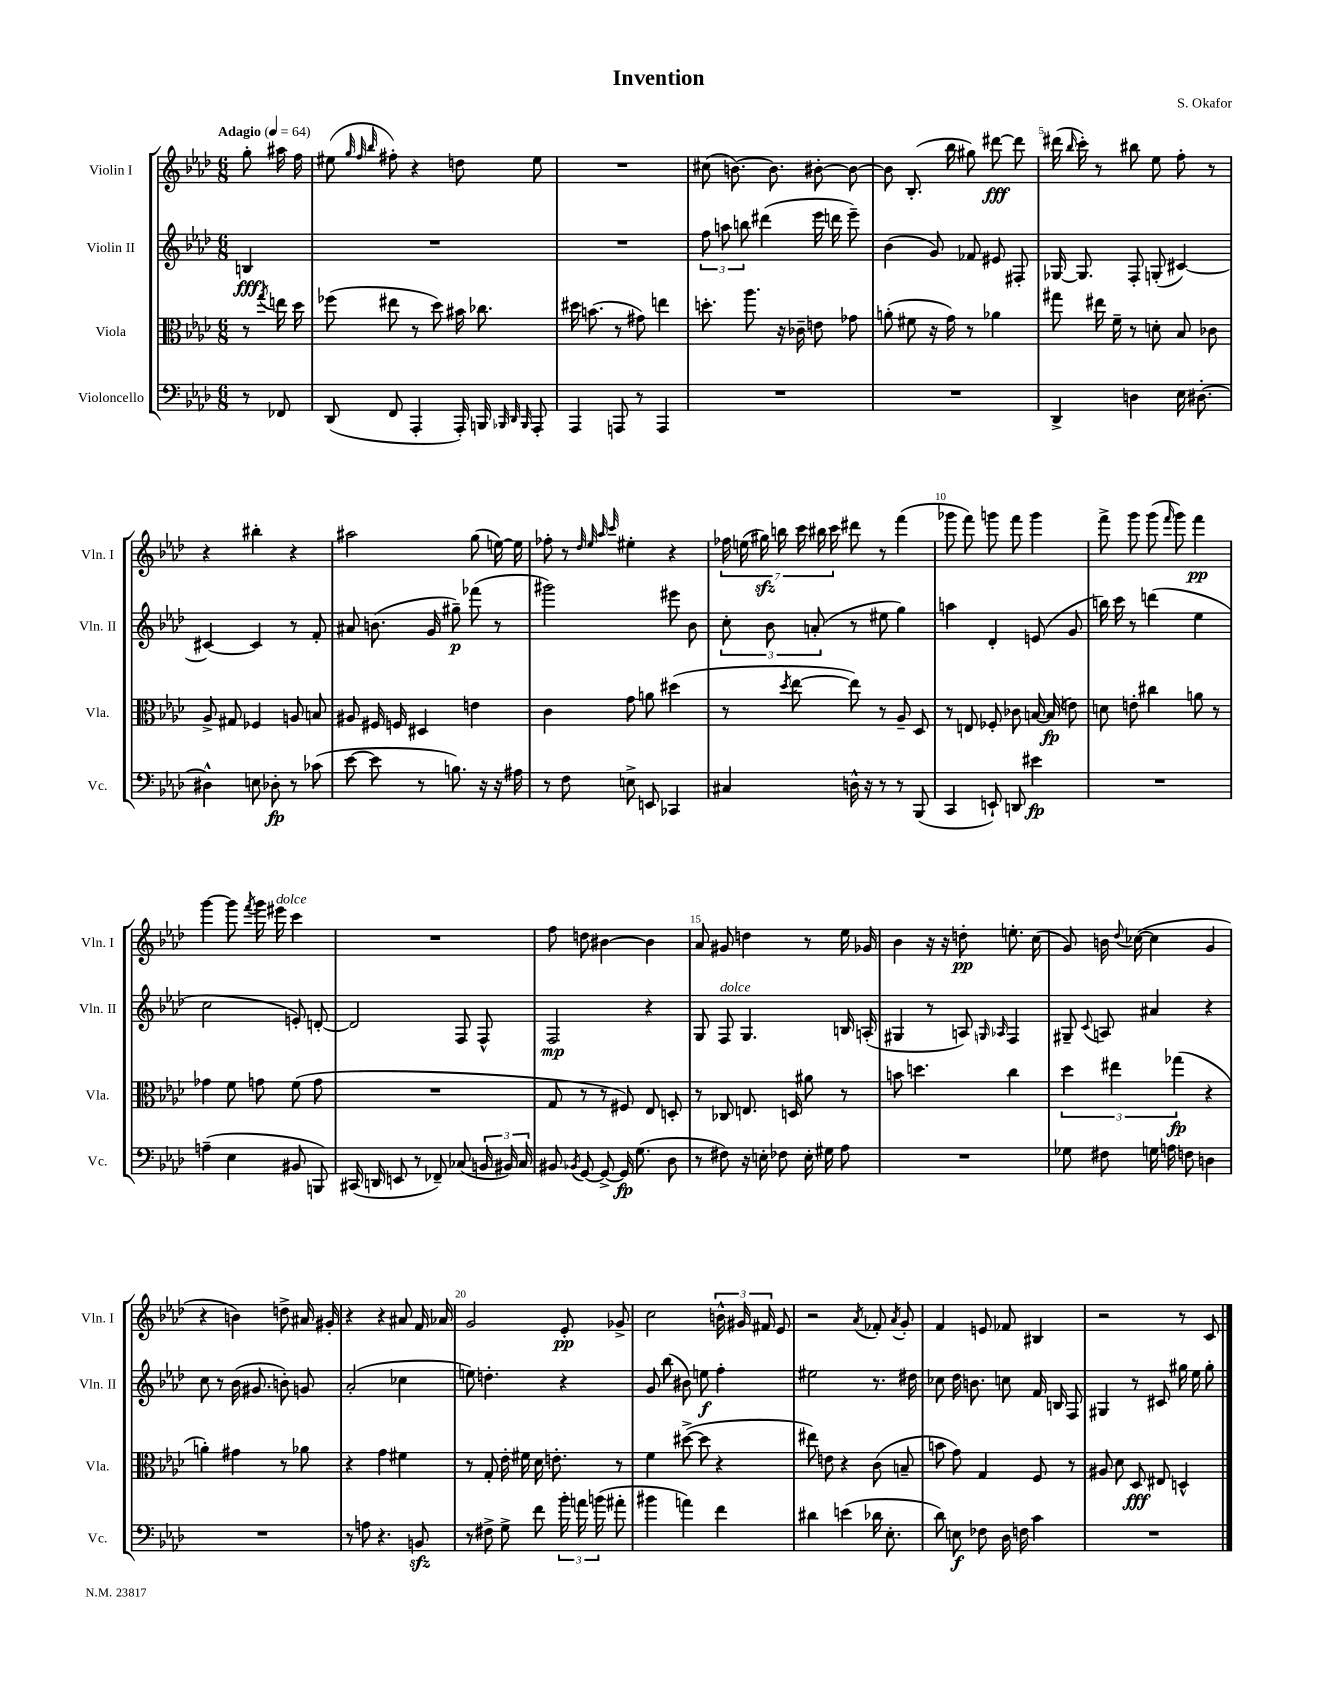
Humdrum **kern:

**kern	**dynam	**kern	**dynam	**kern	**dynam	**kern	**dynam
*part4	*part4	*part3	*part3	*part2	*part2	*part1	*part1
*staff4	*staff4	*staff3	*staff3	*staff2	*staff2	*staff1	*staff1
*I"Violoncello	*	*I"Viola	*	*I"Violin II	*	*I"Violin I	*
*I'Vc.	*	*I'Vla.	*	*I'Vln. II	*	*I'Vln. I	*
*clefF4	*	*clefC3	*	*clefG2	*	*clefG2	*
*k[b-e-a-d-]	*	*k[b-e-a-d-]	*	*k[b-e-a-d-]	*	*k[b-e-a-d-]	*
*M6/8	*	*M6/8	*	*M6/8	*	*M6/8	*
*MM64	*	*MM64	*	*MM64	*	*MM64	*
=	=	=	=	=	=	=	=
!	!	!	!	!	!	!LO:TX:a:B:t=Adagio	!
8r	.	8r	.	4Bn/	fff	8gg'\	.
.	.	8qgg/	.	.	.	.	.
8FF-X/	.	16een\	.	.	.	16aa#X\	.
.	.	16dd-\	.	.	.	16ff\	.
=1	=1	=1	=1	=1	=1	=1	=1
(8DD-/	.	(8ff-X\	.	2.r	.	(8ee#X\	.
.	.	.	.	.	.	32qqgg/	.
.	.	.	.	.	.	32qqff/	.
.	.	.	.	.	.	32qqbb-/	.
8FF/	.	8ee#X\	.	.	.	8ff#X'\)	.
4AAA-'/	.	8r	.	.	.	4r	.
.	.	8dd-\)	.	.	.	.	.
16AAA-'/)	.	16b#X\	.	.	.	8ddn\	.
16BBBn/	.	8.cc-X\	.	.	.	.	.
32qqBBB-X/	.	.	.	.	.	.	.
32qqDD-/	.	.	.	.	.	.	.
32qqBBB-/	.	.	.	.	.	.	.
8AAA-'/	.	.	.	.	.	8ee#\	.
=2	=2	=2	=2	=2	=2	=2	=2
4AAA-/	.	16dd#X\	.	2.r	.	2.r	.
.	.	(8.bn\	.	.	.	.	.
8AAAn/	.	8r	.	.	.	.	.
8r	.	8g#X\)	.	.	.	.	.
4AAA/	.	4een\	.	.	.	.	.
=3	=3	=3	=3	=3	=3	=3	=3
2.r	.	8.ddn'\	.	12ff\	.	(8cc#X\	.
.	.	.	.	12aan\	.	.	.
.	.	.	.	.	.	[8.bn\)	.
.	.	.	.	12bbn\	.	.	.
.	.	8.aa-\	.	.	.	.	.
.	.	.	.	(4ddd#X\	.	.	.
.	.	.	.	.	.	8.b\]	.
.	.	16r	.	.	.	.	.
.	.	16c-X~\	.	.	.	.	.
.	.	8en\	.	16eee-\	.	[8b#X'\	.
.	.	.	.	16dddn\	.	.	.
.	.	8g-X\	.	8eee-~\)	.	8b#\_	.
=4	=4	=4	=4	=4	=4	=4	=4
2.r	.	(8an'\	.	(4b-\	.	8b#\]	.
.	.	8f#X\	.	.	.	(8.B-'/	.
.	.	16r	.	8g/)	.	.	.
.	.	16g\)	.	.	.	16bb-\	.
.	.	8r	.	8f-X/	.	8gg#X\)	.
.	.	4a-X\	.	8e#X/	.	[8ddd#X\	fff
.	.	.	.	8F#X'/	.	8ddd#\]	.
=5	=5	=5	=5	=5	=5	=5	=5
4DD-^/	.	8gg#X\	.	[16G-X/	.	(16ddd#X\	.
.	.	.	.	.	.	16qqbb-/	.
.	.	.	.	8.G-/]	.	16ccc'\)	.
.	.	16ee#X\	.	.	.	8r	.
.	.	16f~\	.	.	.	.	.
4Dn\	.	8r	.	8F'/	.	8bb#X\	.
.	.	8dn'\	.	(8Gn'/	.	8ee-\	.
16E-\	.	8B-/	.	[4c#X/)	.	8ff'\	.
[8.D#X'\	.	.	.	.	.	.	.
.	.	8c-X\	.	.	.	8r	.
!!LO:LB:g=z
=6	=6	=6	=6	=6	=6	=6	=6
4D#X^^\]	.	8A-^/	.	4c#X/_	.	4r	.
.	.	8G#X/	.	.	.	.	.
8En\	.	4F-X/	.	4c#/]	.	4bb#X'\	.
8D-X'\	fp	.	.	.	.	.	.
8r	.	8An/	.	8r	.	4r	.
(8c-X\	.	8Bn/	.	8f'/	.	.	.
=7	=7	=7	=7	=7	=7	=7	=7
[8e-\	.	8A#X/	.	8a#X/	.	2aa#X\	.
8e-\]	.	16F#X/	.	(8.bn\	.	.	.
.	.	16Fn/	.	.	.	.	.
8r	.	4D#X/	.	.	.	.	.
.	.	.	.	16g/	.	.	.
8.Bn\)	.	.	.	8gg#X~\)	p	.	.
.	.	4en\	.	(8fff-X\	.	(8gg\	.
16r	.	.	.	.	.	.	.
16r	.	.	.	8r	.	[16een\)	.
16A#X\	.	.	.	.	.	16ee\]	.
=8	=8	=8	=8	=8	=8	=8	=8
8r	.	4c\	.	2ggg#X\)	.	8ff-X'\	.
8F\	.	.	.	.	.	8r	.
.	.	.	.	.	.	32qqdd-/	.
.	.	.	.	.	.	32qqee-/	.
.	.	.	.	.	.	32qqaa-/	.
.	.	.	.	.	.	32qqccc/	.
8En^\	.	8g\	.	.	.	4ee#X'\	.
8EEn/	.	8an\	.	.	.	.	.
4CC-X/	.	(4dd#X\	.	8eee#X\	.	4r	.
.	.	.	.	8b-\	.	.	.
=9	=9	=9	=9	=9	=9	=9	=9
4C#X/	.	8r	.	12cc'\	.	28ff-X\	.
.	.	.	.	.	.	(28een\	.
.	.	.	.	.	.	28gg#Xzz\)	.
.	.	.	.	12b-\	.	.	.
.	.	.	.	.	.	28bbn\	.
.	.	8qdd-/	.	.	.	.	.
.	.	[8ee-\	.	.	.	.	.
.	.	.	.	.	.	28ccc\	.
.	.	.	.	(12an'/	.	.	.
.	.	.	.	.	.	28bb#X\	.
.	.	.	.	.	.	28ccc\	.
16Dn^^\	.	8ee-\])	.	8r	.	8ddd#X\	.
16r	.	.	.	.	.	.	.
8r	.	8r	.	8ee#X\	.	8r	.
8r	.	8A-~/	.	4gg\)	.	(4fff\	.
(8BBB-/	.	8D-/	.	.	.	.	.
=10	=10	=10	=10	=10	=10	=10	=10
4CC/	.	8r	.	4aan\	.	8ggg-X\	.
.	.	8En/	.	.	.	8fff\)	.
8EEn`/)	.	8F-X'/	.	4d-'/	.	8gggn\	.
8DDn/	.	8c-X\	.	.	.	8fff\	.
4e#X\	fp	[16Bn/	.	(8en/	.	4ggg\	.
.	.	(16B/]	fp	.	.	.	.
.	.	8en\)	.	8g/	.	.	.
=11	=11	=11	=11	=11	=11	=11	=11
2.r	.	8dn\	.	16bbn\)	.	8fff^\	.
.	.	.	.	16ccc\	.	.	.
.	.	8en'\	.	8r	.	8ggg\	.
.	.	4cc#X\	.	(4dddn\	.	(8ggg\	.
.	.	.	.	.	.	16qqfff/	.
.	.	.	.	.	.	8ggg\)	.
.	.	8an\	.	4ee-\	.	4fff\	pp
.	.	8r	.	.	.	.	.
!!LO:LB:g=z
=12	=12	=12	=12	=12	=12	=12	=12
(4An~\	.	4g-X\	.	2cc\	.	[4ggg\	.
4E-\	.	8f\	.	.	.	8ggg\]	.
.	.	.	.	.	.	8qfff/	.
.	.	8gn\	.	.	.	16ggg\	.
!	!	!	!	!	!	!LO:TX:a:i:t=dolce	!
.	.	.	.	.	.	16eee#X\	.
8BB#X/	.	(8f\	.	8en'/)	.	4ccc\	.
8BBBn/)	.	8g\	.	[8dn'/	.	.	.
=13	=13	=13	=13	=13	=13	=13	=13
(16CC#X/	.	2.r	.	2d/]	.	2.r	.
16DDn/	.	.	.	.	.	.	.
8EEn/	.	.	.	.	.	.	.
8r	.	.	.	.	.	.	.
8FF-X~/)	.	.	.	.	.	.	.
(8C-X/	.	.	.	8F/	.	.	.
24BBn/	.	.	.	8F^^/	.	.	.
24BB#X/)	.	.	.	.	.	.	.
24C-/	.	.	.	.	.	.	.
=14	=14	=14	=14	=14	=14	=14	=14
8BB#X/	.	8G/	.	2F/	mp	8ff\	.
8qBB-X/	.	.	.	.	.	.	.
[8GG/	.	8r	.	.	.	8ddn\	.
8GG^/_	.	8r	.	.	.	[4b#X\	.
16GG/]	fp	8F#X/)	.	.	.	.	.
(8.G\	.	.	.	.	.	.	.
.	.	8E-/	.	4r	.	4b#\]	.
8D-\	.	8Dn'/	.	.	.	.	.
=15	=15	=15	=15	=15	=15	=15	=15
8r	.	8r	.	8G/	.	8a-/	.
!	!	!	!	!LO:TX:a:i:t=dolce	!	!	!
8F#X\)	.	8C-X/	.	8F/	.	8g#X/	.
16r	.	8.En/	.	4.G/	.	4ddn\	.
16En'\	.	.	.	.	.	.	.
8F-X\	.	.	.	.	.	.	.
.	.	16Dn/	.	.	.	.	.
16E'\	.	8a#X\	.	.	.	8r	.
16G#X\	.	.	.	.	.	.	.
8A-\	.	8r	.	16Bn/	.	16ee-\	.
.	.	.	.	(16An'/	.	16g-X/	.
=16	=16	=16	=16	=16	=16	=16	=16
2.r	.	8bn\	.	4G#X/	.	4b-\	.
.	.	4.ddn\	.	.	.	.	.
.	.	.	.	8r	.	16r	.
.	.	.	.	.	.	16r	.
.	.	.	.	8An/)	.	8ddn'\	pp
.	.	.	.	16qqGn/	.	.	.
.	.	.	.	16qqA-X/	.	.	.
.	.	4cc\	.	4F/	.	8.een'\	.
.	.	.	.	.	.	(16cc\	.
=17	=17	=17	=17	=17	=17	=17	=17
8G-X\	.	6dd-\	.	8G#X~/	.	8g/)	.
.	.	.	.	8qqc/	.	.	.
8F#X\	.	.	.	8An/	.	16bn\	.
.	.	6ee#X\	.	.	.	.	.
.	.	.	.	.	.	8qqdd-/	.
.	.	.	.	.	.	([16cc-X\	.
16Gn\	.	.	.	4a#X/	.	4cc-\]	.
16An\	.	.	.	.	.	.	.
.	.	(6gg-X\	fp	.	.	.	.
8Fn\	.	.	.	.	.	.	.
4Dn\	.	4r	.	4r	.	4g/	.
!!LO:LB:g=z
=18	=18	=18	=18	=18	=18	=18	=18
2.r	.	4an'\)	.	8cc\	.	4r	.
.	.	.	.	8r	.	.	.
.	.	4g#X\	.	(16b-\	.	4bn\)	.
.	.	.	.	8.g#X/	.	.	.
.	.	8r	.	8bn'\)	.	8ddn^\	.
.	.	8a-X\	.	8gn/	.	16a#X/	.
.	.	.	.	.	.	16g#X'/	.
=19	=19	=19	=19	=19	=19	=19	=19
8r	.	4r	.	(2a-'/	.	4r	.
8An\	.	.	.	.	.	.	.
4.r	.	4g\	.	.	.	4r	.
.	.	4f#X\	.	4cc-X\	.	8a#X/	.
8BBnzz/	.	.	.	.	.	16f/	.
.	.	.	.	.	.	16a-X/	.
=20	=20	=20	=20	=20	=20	=20	=20
8r	.	8r	.	8een\)	.	2g/	.
8F#X^\	.	8G'/	.	4.ddn'\	.	.	.
8G^\	.	16e-'\	.	.	.	.	.
.	.	16f#X\	.	.	.	.	.
8f\	.	16d-\	.	.	.	.	.
.	.	8.en'\	.	.	.	.	.
24b-'\	.	.	.	4r	.	8e-'/	pp
24an\	.	.	.	.	.	.	.
(24bn\	.	.	.	.	.	.	.
8a#X'\	.	8r	.	.	.	8g-X^/	.
=21	=21	=21	=21	=21	=21	=21	=21
4b#X\	.	4f\	.	8g/	.	2cc\	.
.	.	.	.	(8bb-\	.	.	.
4an\)	.	([8dd#X^\	.	8b#X\)	.	.	.
.	.	8dd#\]	.	8een\	f	.	.
4f\	.	4r	.	4ff'\	.	24bn^^\	.
.	.	.	.	.	.	24g#X/	.
.	.	.	.	.	.	24f#X/	.
.	.	.	.	.	.	8e-/	.
=22	=22	=22	=22	=22	=22	=22	=22
4d#X\	.	8ee#X\)	.	2ee#X\	.	2r	.
.	.	8en\	.	.	.	.	.
(4en\	.	4r	.	.	.	.	.
.	.	.	.	.	.	8qa-/	.
16d-X\	.	(8c\	.	8.r	.	8f-X'/	.
8.E-'\	.	.	.	.	.	.	.
.	.	.	.	.	.	8qa-/	.
.	.	8Bn~/	.	.	.	8g'/	.
.	.	.	.	16dd#X\	.	.	.
=23	=23	=23	=23	=23	=23	=23	=23
8d-\)	.	8bn\	.	8cc-X\	.	4f/	.
8En\	f	8g\)	.	16dd-\	.	.	.
.	.	.	.	8.bn\	.	.	.
8F-X\	.	4G/	.	.	.	8en/	.
16D-\	.	.	.	8ccn\	.	8f-X/	.
16Fn\	.	.	.	.	.	.	.
4c\	.	8F/	.	16f/	.	4B#X/	.
.	.	.	.	16Bn/	.	.	.
.	.	8r	.	8F/	.	.	.
=24	=24	=24	=24	=24	=24	=24	=24
2.r	.	8A#X/	.	4G#X/	.	2r	.
.	.	8d-\	.	.	.	.	.
.	.	8D-/	fff	8r	.	.	.
.	.	8E#X/	.	8c#X/	.	.	.
.	.	4Dn^^/	.	16gg#X\	.	8r	.
.	.	.	.	16ee-\	.	.	.
.	.	.	.	8gg#'\	.	8c/	.
==	==	==	==	==	==	==	==
*-	*-	*-	*-	*-	*-	*-	*-
